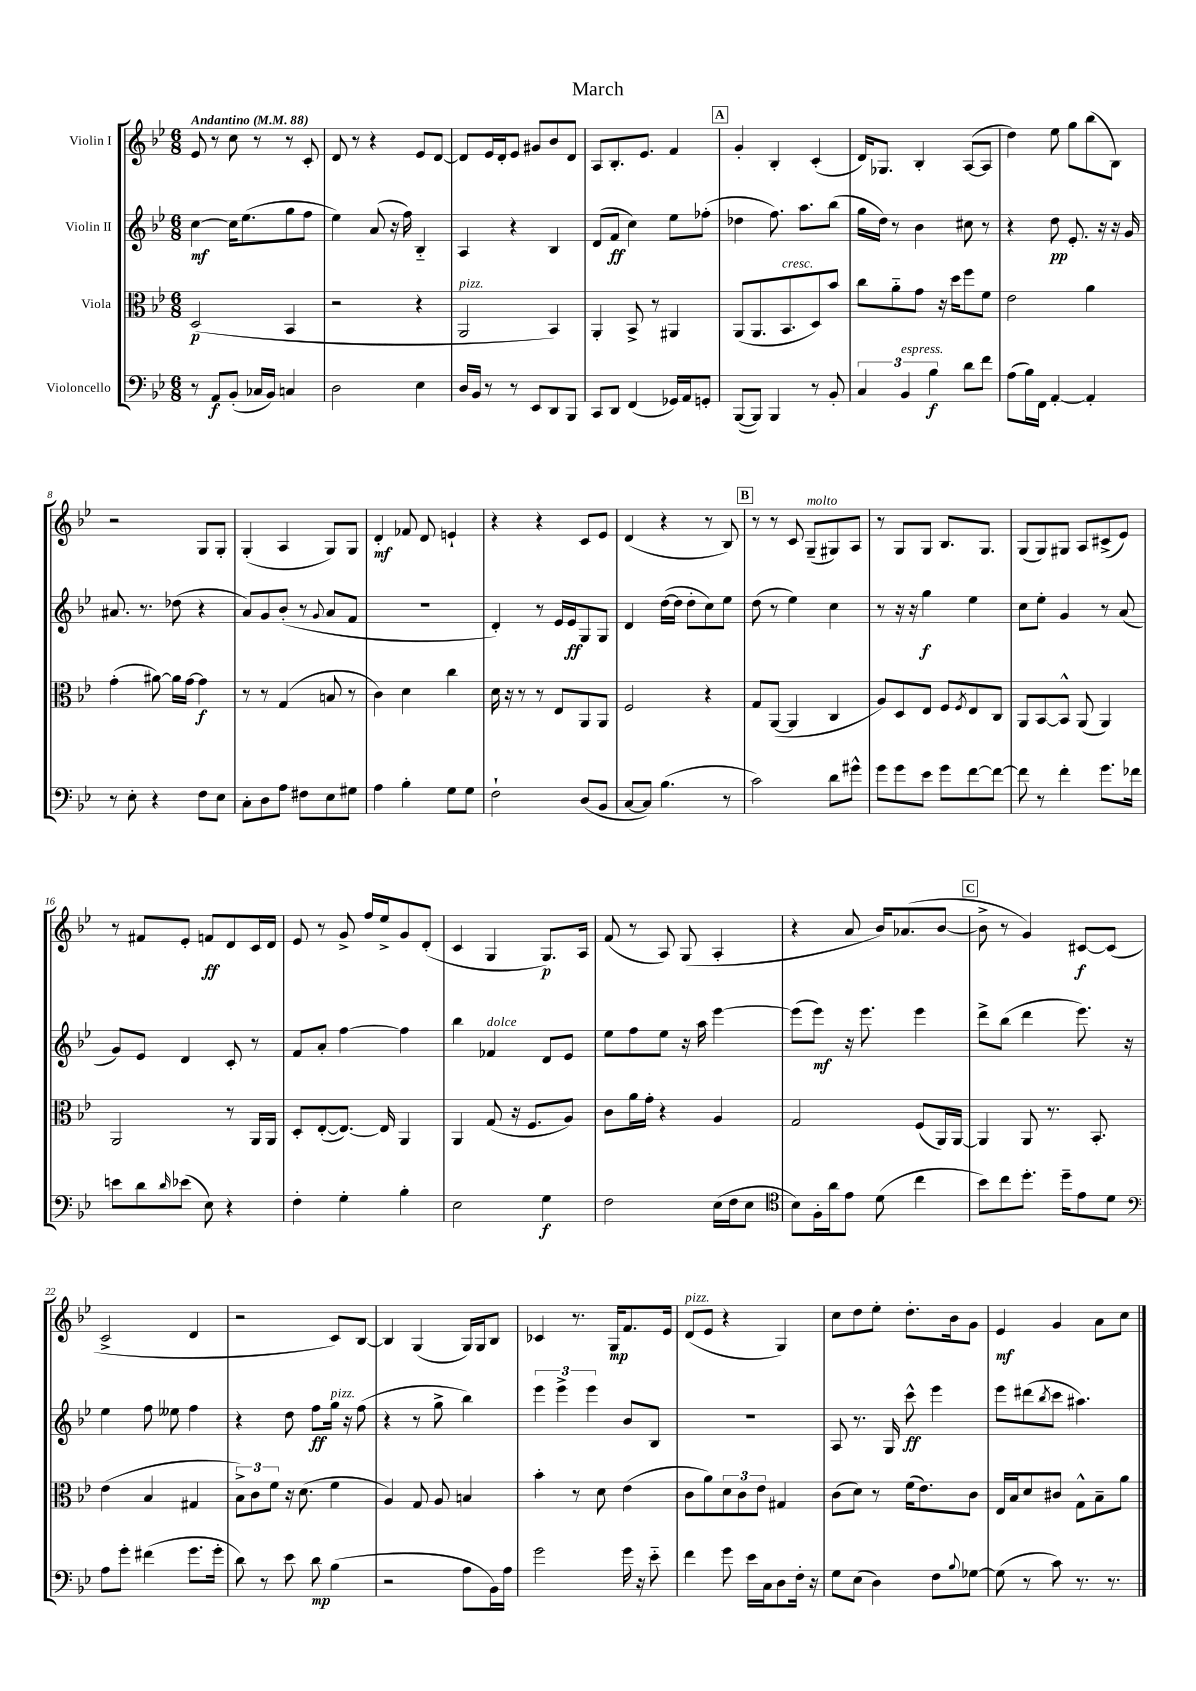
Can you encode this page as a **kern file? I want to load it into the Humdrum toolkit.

**kern	**dynam	**kern	**dynam	**kern	**dynam	**kern	**dynam
*part4	*part4	*part3	*part3	*part2	*part2	*part1	*part1
*staff4	*staff4	*staff3	*staff3	*staff2	*staff2	*staff1	*staff1
*I"Violoncello	*	*I"Viola	*	*I"Violin II	*	*I"Violin I	*
*clefF4	*	*clefC3	*	*clefG2	*	*clefG2	*
*k[b-e-]	*	*k[b-e-]	*	*k[b-e-]	*	*k[b-e-]	*
*M6/8	*	*M6/8	*	*M6/8	*	*M6/8	*
*MM88	*	*MM88	*	*MM88	*	*MM88	*
=1	=1	=1	=1	=1	=1	=1	=1
!	!	!	!	!	!	!LO:TX:a:B:t=Andantino	!
8r	.	(2D/	p	[4cc\	mf	8e-/	.
8AA/L	f	.	.	.	.	8r	.
(8BB-'/J	.	.	.	16cc\KL]	.	8cc\	.
.	.	.	.	(8.ee-\	.	.	.
16C-X/LL	.	.	.	.	.	8r	.
16BB-/JJ)	.	.	.	.	.	.	.
4Cn/	.	4BB-/	.	8gg\	.	8r	.
.	.	.	.	8ff\J	.	8c'/	.
=2	=2	=2	=2	=2	=2	=2	=2
2D\	.	2r	.	4ee-\)	.	8d/	.
.	.	.	.	.	.	8r	.
.	.	.	.	(8a/	.	4r	.
.	.	.	.	16r	.	.	.
.	.	.	.	16ff\)	.	.	.
4E-\	.	4r	.	4B-/	.	8e-/L	.
.	.	.	.	.	.	[8d/J	.
=3	=3	=3	=3	=3	=3	=3	=3
!	!	!LO:TX:a:i:t=pizz.	!	!	!	!	!
16D/LL	.	2AA/	.	4A/	.	8d/L]	.
16BB-/JJ	.	.	.	.	.	.	.
8r	.	.	.	.	.	16e-/L	.
.	.	.	.	.	.	16d'/J	.
8r	.	.	.	4r	.	8e-/J	.
8EE-/L	.	.	.	.	.	8g#X/L	.
8DD/	.	4BB-/)	.	4B-/	.	8b-/	.
8BBB-/J	.	.	.	.	.	8d/J	.
=4	=4	=4	=4	=4	=4	=4	=4
8CC/L	.	4AA'/	.	(8d/L	.	8A/L	.
8DD/J	.	.	.	8f/J	ff	8.B-'/	.
(4FF/	.	8BB-^/	.	4cc\)	.	.	.
.	.	.	.	.	.	8.e-/J	.
.	.	8r	.	.	.	.	.
16GG-X/LL)	.	4AA#X/	.	8ee-\L	.	4f/	.
16AA/J	.	.	.	.	.	.	.
8GGn'/J	.	.	.	(8ff-X'\J	.	.	.
!!LO:REH:place=s1:t=A
=5	=5	=5	=5	=5	=5	=5	=5
([8BBB-/L	.	(8AA/L	.	4dd-X\	.	4g'/	.
8BBB-/J])	.	8.AA/	.	.	.	.	.
4BBB-/	.	.	.	8.ff\)	.	4B-'/	.
!	!	!LO:TX:a:i:t=cresc.	!	!	!	!	!
.	.	8.BB-/	.	.	.	.	.
.	.	.	.	8.aa\L	.	.	.
8r	.	8D/)	.	.	.	(4c'/	.
8BB-'/	.	8b-/J	.	(8bb-\J	.	.	.
=6	=6	=6	=6	=6	=6	=6	=6
6C/	.	8cc\L	.	16gg\LL	.	16d/KL)	.
.	.	.	.	16dd\JJ)	.	8.G-X/J	.
.	.	8a\	.	8r	.	.	.
!LO:TX:a:i:t=espress.	!	!	!	!	!	!	!
6BB-/	.	.	.	.	.	.	.
.	.	8g\J	.	4b-\	.	4B-'/	.
6B-\	f	.	.	.	.	.	.
.	.	16r	.	.	.	.	.
.	.	16dd\KL	.	.	.	.	.
8d\L	.	8ff\	.	8cc#X\	.	([8A/L	.
8f\J	.	8f\J	.	8r	.	8A/J]	.
=7	=7	=7	=7	=7	=7	=7	=7
(8A\L	.	2e-\	.	4r	.	4dd\)	.
16B-\L)	.	.	.	.	.	.	.
16FF\JJ	.	.	.	.	.	.	.
[4AA'/	.	.	.	8dd\	pp	8ee-\	.
.	.	.	.	8.e-'/	.	8gg\L	.
4AA'/]	.	4a\	.	.	.	(8bb-\	.
.	.	.	.	16r	.	.	.
.	.	.	.	16r	.	8B-\J)	.
.	.	.	.	16g/	.	.	.
!!LO:LB:g=z
=8	=8	=8	=8	=8	=8	=8	=8
8r	.	(4g'\	.	8.a#X/	.	2r	.
8E-'\	.	.	.	.	.	.	.
.	.	.	.	8.r	.	.	.
4r	.	[8a#X\)	.	.	.	.	.
.	.	16a#\LL]	.	(8dd-X\	.	.	.
.	.	[16g\JJ	.	.	.	.	.
8F\L	.	4g\]	f	4r	.	8G/L	.
8E-\J	.	.	.	.	.	8G'/J	.
=9	=9	=9	=9	=9	=9	=9	=9
8C'\L	.	8r	.	8a/L)	.	(4G'/	.
8D\	.	8r	.	8g/	.	.	.
8A\J	.	(4G/	.	(8b-'/J	.	4A/	.
8F#X\L	.	.	.	8r	.	.	.
.	.	.	.	8qqg/	.	.	.
8E-\	.	8Bn/	.	8a/L	.	8G/L)	.
8G#X\J	.	8r	.	8f/J	.	8G/J	.
=10	=10	=10	=10	=10	=10	=10	=10
4A\	.	4c\)	.	2.r	.	4d'/	mf
4B-'\	.	4d\	.	.	.	8f-X/	.
.	.	.	.	.	.	8d/	.
8G\L	.	4cc\	.	.	.	4en`/	.
8G\J	.	.	.	.	.	.	.
=11	=11	=11	=11	=11	=11	=11	=11
2F`\	.	16d\	.	4d'/)	.	4r	.
.	.	16r	.	.	.	.	.
.	.	8r	.	.	.	.	.
.	.	8r	.	8r	.	4r	.
.	.	8E-/L	.	16e-/LL	.	.	.
.	.	.	.	16e-/J	ff	.	.
(8D/L	.	8AA/	.	8G/	.	8c/L	.
8BB-/J	.	8AA/J	.	8G/J	.	8e-/J	.
=12	=12	=12	=12	=12	=12	=12	=12
[8C/L	.	2F/	.	4d/	.	(4d/	.
8C/J])	.	.	.	.	.	.	.
(4.B-\	.	.	.	([16dd\LL	.	4r	.
.	.	.	.	16dd\JJ]	.	.	.
.	.	.	.	8dd'\L	.	.	.
.	.	4r	.	8cc\)	.	8r	.
8r	.	.	.	8ee-\J	.	8B-/)	.
!!LO:REH:place=s1:t=B
=13	=13	=13	=13	=13	=13	=13	=13
2c\)	.	8G/L	.	(8dd\	.	8r	.
.	.	([8AA/J	.	8r	.	8r	.
.	.	4AA/]	.	4ee-\)	.	8c/	.
!	!	!	!	!	!	!LO:TX:a:i:t=molto	!
.	.	.	.	.	.	(8G~/L	.
8d\L	.	4C/	.	4cc\	.	8G#X/)	.
8g#X^^\J	.	.	.	.	.	8A/J	.
=14	=14	=14	=14	=14	=14	=14	=14
8g\L	.	8A/L)	.	8r	.	8r	.
8g\	.	8D/	.	16r	.	8G/L	.
.	.	.	.	16r	.	.	.
8e-\J	.	8E-/J	.	4gg\	f	8G/J	.
8g\L	.	8F/L	.	.	.	8.B-/L	.
.	.	8qF/	.	.	.	.	.
[8f\	.	8E-/	.	4ee-\	.	.	.
.	.	.	.	.	.	8.G/J	.
8f\J_	.	8C/J	.	.	.	.	.
=15	=15	=15	=15	=15	=15	=15	=15
8f\]	.	8AA/L	.	8cc\L	.	(8G/L	.
8r	.	[8BB-/	.	8ee-'\J	.	8G/)	.
4f'\	.	8BB-^^/J]	.	4g/	.	8G#X/J	.
.	.	(8AA/	.	.	.	8A/L	.
8.g\L	.	4AA/)	.	8r	.	(8c#X^/	.
.	.	.	.	(8a/	.	8e-/J)	.
16f-X\Jk	.	.	.	.	.	.	.
!!LO:LB:g=z
=16	=16	=16	=16	=16	=16	=16	=16
8en\L	.	2AA/	.	8g/L)	.	8r	.
8d\	.	.	.	8e-/J	.	8f#X/L	.
16qqd/	.	.	.	.	.	.	.
(8e-X\J	.	.	.	4d/	.	8e-'/J	.
8E-\)	.	.	.	.	.	8fn/L	ff
4r	.	8r	.	8c'/	.	8d/	.
.	.	16AA/LL	.	8r	.	16c/L	.
.	.	16AA/JJ	.	.	.	16d/JJ	.
=17	=17	=17	=17	=17	=17	=17	=17
4F'\	.	8D'/L	.	8f/L	.	8e-/	.
.	.	([8E-'/	.	8a'/J	.	8r	.
4G'\	.	8.E-/J_)	.	[4ff\	.	8g^/	.
.	.	.	.	.	.	16ff/LL	.
.	.	16E-/]	.	.	.	16ee-^/J	.
4B-'\	.	4AA/	.	4ff\]	.	8g/	.
.	.	.	.	.	.	(8d'/J	.
=18	=18	=18	=18	=18	=18	=18	=18
2E-\	.	4AA/	.	4bb-\	.	4c/	.
!	!	!	!	!LO:TX:a:i:t=dolce	!	!	!
.	.	(8G/	.	4f-X/	.	4G/	.
.	.	16r	.	.	.	.	.
.	.	8.F/L	.	.	.	.	.
4G\	f	.	.	8d/L	.	8.G/L)	p
.	.	8A/J)	.	8e-/J	.	.	.
.	.	.	.	.	.	16A/Jk	.
=19	=19	=19	=19	=19	=19	=19	=19
2F\	.	8c\L	.	8ee-\L	.	(8f/	.
.	.	16a\L	.	8ff\	.	8r	.
.	.	16g'\JJ	.	.	.	.	.
.	.	4r	.	8ee-\J	.	8A/)	.
.	.	.	.	16r	.	(8G/	.
.	.	.	.	16aa\	.	.	.
(16E-\LL	.	4A/	.	[4eee-\	.	4A'/	.
16F\J	.	.	.	.	.	.	.
8E-\J	.	.	.	.	.	.	.
=20	=20	=20	=20	=20	=20	=20	=20
*clefC4	*	*	*	*	*	*	*
8B-\L)	.	2G/	.	(8eee-\L]	.	4r	.
16F'\L	.	.	.	8eee-\J)	mf	.	.
16a\J	.	.	.	.	.	.	.
8e-\J	.	.	.	16r	.	8a/	.
.	.	.	.	8.eee-\	.	.	.
(8d\	.	.	.	.	.	16b-/KL)	.
.	.	.	.	.	.	(8.a-X/	.
4cc\	.	(8F/L	.	4eee-\	.	.	.
.	.	16AA/L)	.	.	.	[8b-/J	.
.	.	[16AA/JJ	.	.	.	.	.
!!LO:REH:place=s1:t=C
=21	=21	=21	=21	=21	=21	=21	=21
8b-\L)	.	4AA/]	.	8ddd^\L	.	8b-^\]	.
8cc\	.	.	.	(8bb-\J	.	8r	.
8.dd'\J	.	8AA/	.	4ddd\	.	4g/)	.
.	.	8.r	.	.	.	.	.
16dd~\KL	.	.	.	.	.	.	.
8e-\	.	.	.	8.eee-\)	.	[8c#X/L	f
.	.	8.BB-'/	.	.	.	.	.
8d\J	.	.	.	.	.	(8c#/J]	.
.	.	.	.	16r	.	.	.
!!LO:LB:g=z
=22	=22	=22	=22	=22	=22	=22	=22
*clefF4	*	*	*	*	*	*	*
8A\L	.	(4e-\	.	4ee-\	.	2c^/	.
8g'\J	.	.	.	.	.	.	.
(4f#X\	.	4B-/	.	8ff\	.	.	.
.	.	.	.	8ee--X\	.	.	.
8.g\L	.	4G#X/	.	4ff\	.	4d/	.
16g'\Jk	.	.	.	.	.	.	.
=23	=23	=23	=23	=23	=23	=23	=23
8d\)	.	12B-^\L)	.	4r	.	2r	.
.	.	12c\	.	.	.	.	.
8r	.	.	.	.	.	.	.
.	.	12f\J	.	.	.	.	.
8e-\	.	16r	.	8dd\	.	.	.
.	.	(8.d\	.	.	.	.	.
8d\	mp	.	.	8ff\L	ff	.	.
!	!	!	!	!LO:TX:a:i:t=pizz.	!	!	!
(4B-\	.	4f\	.	16gg\Jk	.	8c/L)	.
.	.	.	.	16r	.	.	.
.	.	.	.	(8ff\	.	[8B-/J	.
=24	=24	=24	=24	=24	=24	=24	=24
2r	.	4A/)	.	4r	.	4B-/]	.
.	.	8G/	.	8r	.	(4G/	.
.	.	8A/	.	8gg^\	.	.	.
8A\L	.	4Bn/	.	4bb-\)	.	16G/LL)	.
.	.	.	.	.	.	16G/J	.
16BB-\L)	.	.	.	.	.	8B-/J	.
16A\JJ	.	.	.	.	.	.	.
=25	=25	=25	=25	=25	=25	=25	=25
2g\	.	4b-'\	.	6eee-\	.	4c-X/	.
.	.	.	.	6eee-^\	.	.	.
.	.	8r	.	.	.	8.r	.
.	.	.	.	6eee-\	.	.	.
.	.	8d\	.	.	.	.	.
.	.	.	.	.	.	16G/KL	mp
16g\	.	(4e-\	.	8b-/L	.	8.f/	.
16r	.	.	.	.	.	.	.
8e-\	.	.	.	8B-/J	.	.	.
.	.	.	.	.	.	16e-/Jk	.
=26	=26	=26	=26	=26	=26	=26	=26
!	!	!	!	!	!	!LO:TX:a:i:t=pizz.	!
4f\	.	8c\L	.	2.r	.	(8d/L	.
.	.	8a\)	.	.	.	8e-/J	.
8g\	.	12d\	.	.	.	4r	.
.	.	12c\	.	.	.	.	.
16e-\LL	.	.	.	.	.	.	.
.	.	12e-\J	.	.	.	.	.
16C\J	.	.	.	.	.	.	.
8D\	.	4G#X/	.	.	.	4G/)	.
16F'\Jk	.	.	.	.	.	.	.
16r	.	.	.	.	.	.	.
=27	=27	=27	=27	=27	=27	=27	=27
8G\L	.	(8c\L	.	8A/	.	8cc\L	.
(8E-\J	.	8d\J)	.	8.r	.	8dd\	.
4D\)	.	8r	.	.	.	8ee-'\J	.
.	.	.	.	16G/	.	.	.
.	.	(16f\KL	.	8ccc^^\	ff	8.dd'\L	.
.	.	8.e-\)	.	.	.	.	.
8F\L	.	.	.	4eee-\	.	.	.
.	.	.	.	.	.	16b-\k	.
8qqB-/	.	.	.	.	.	.	.
[8G-X\J	.	8c\J	.	.	.	8g\J	.
=28	=28	=28	=28	=28	=28	=28	=28
(8G-\]	.	16E-/LL	.	8eee-\L	.	4e-/	mf
.	.	16B-/J	.	.	.	.	.
8r	.	8d/	.	(8ddd#X\	.	.	.
.	.	.	.	8qbb-/	.	.	.
8c\)	.	8c#X/J	.	8ccc\J	.	4g/	.
8.r	.	8G^^\L	.	4.aa#X\)	.	.	.
.	.	8B-~\	.	.	.	8a\L	.
8.r	.	.	.	.	.	.	.
.	.	8a\J	.	.	.	8cc\J	.
==	==	==	==	==	==	==	==
*-	*-	*-	*-	*-	*-	*-	*-
